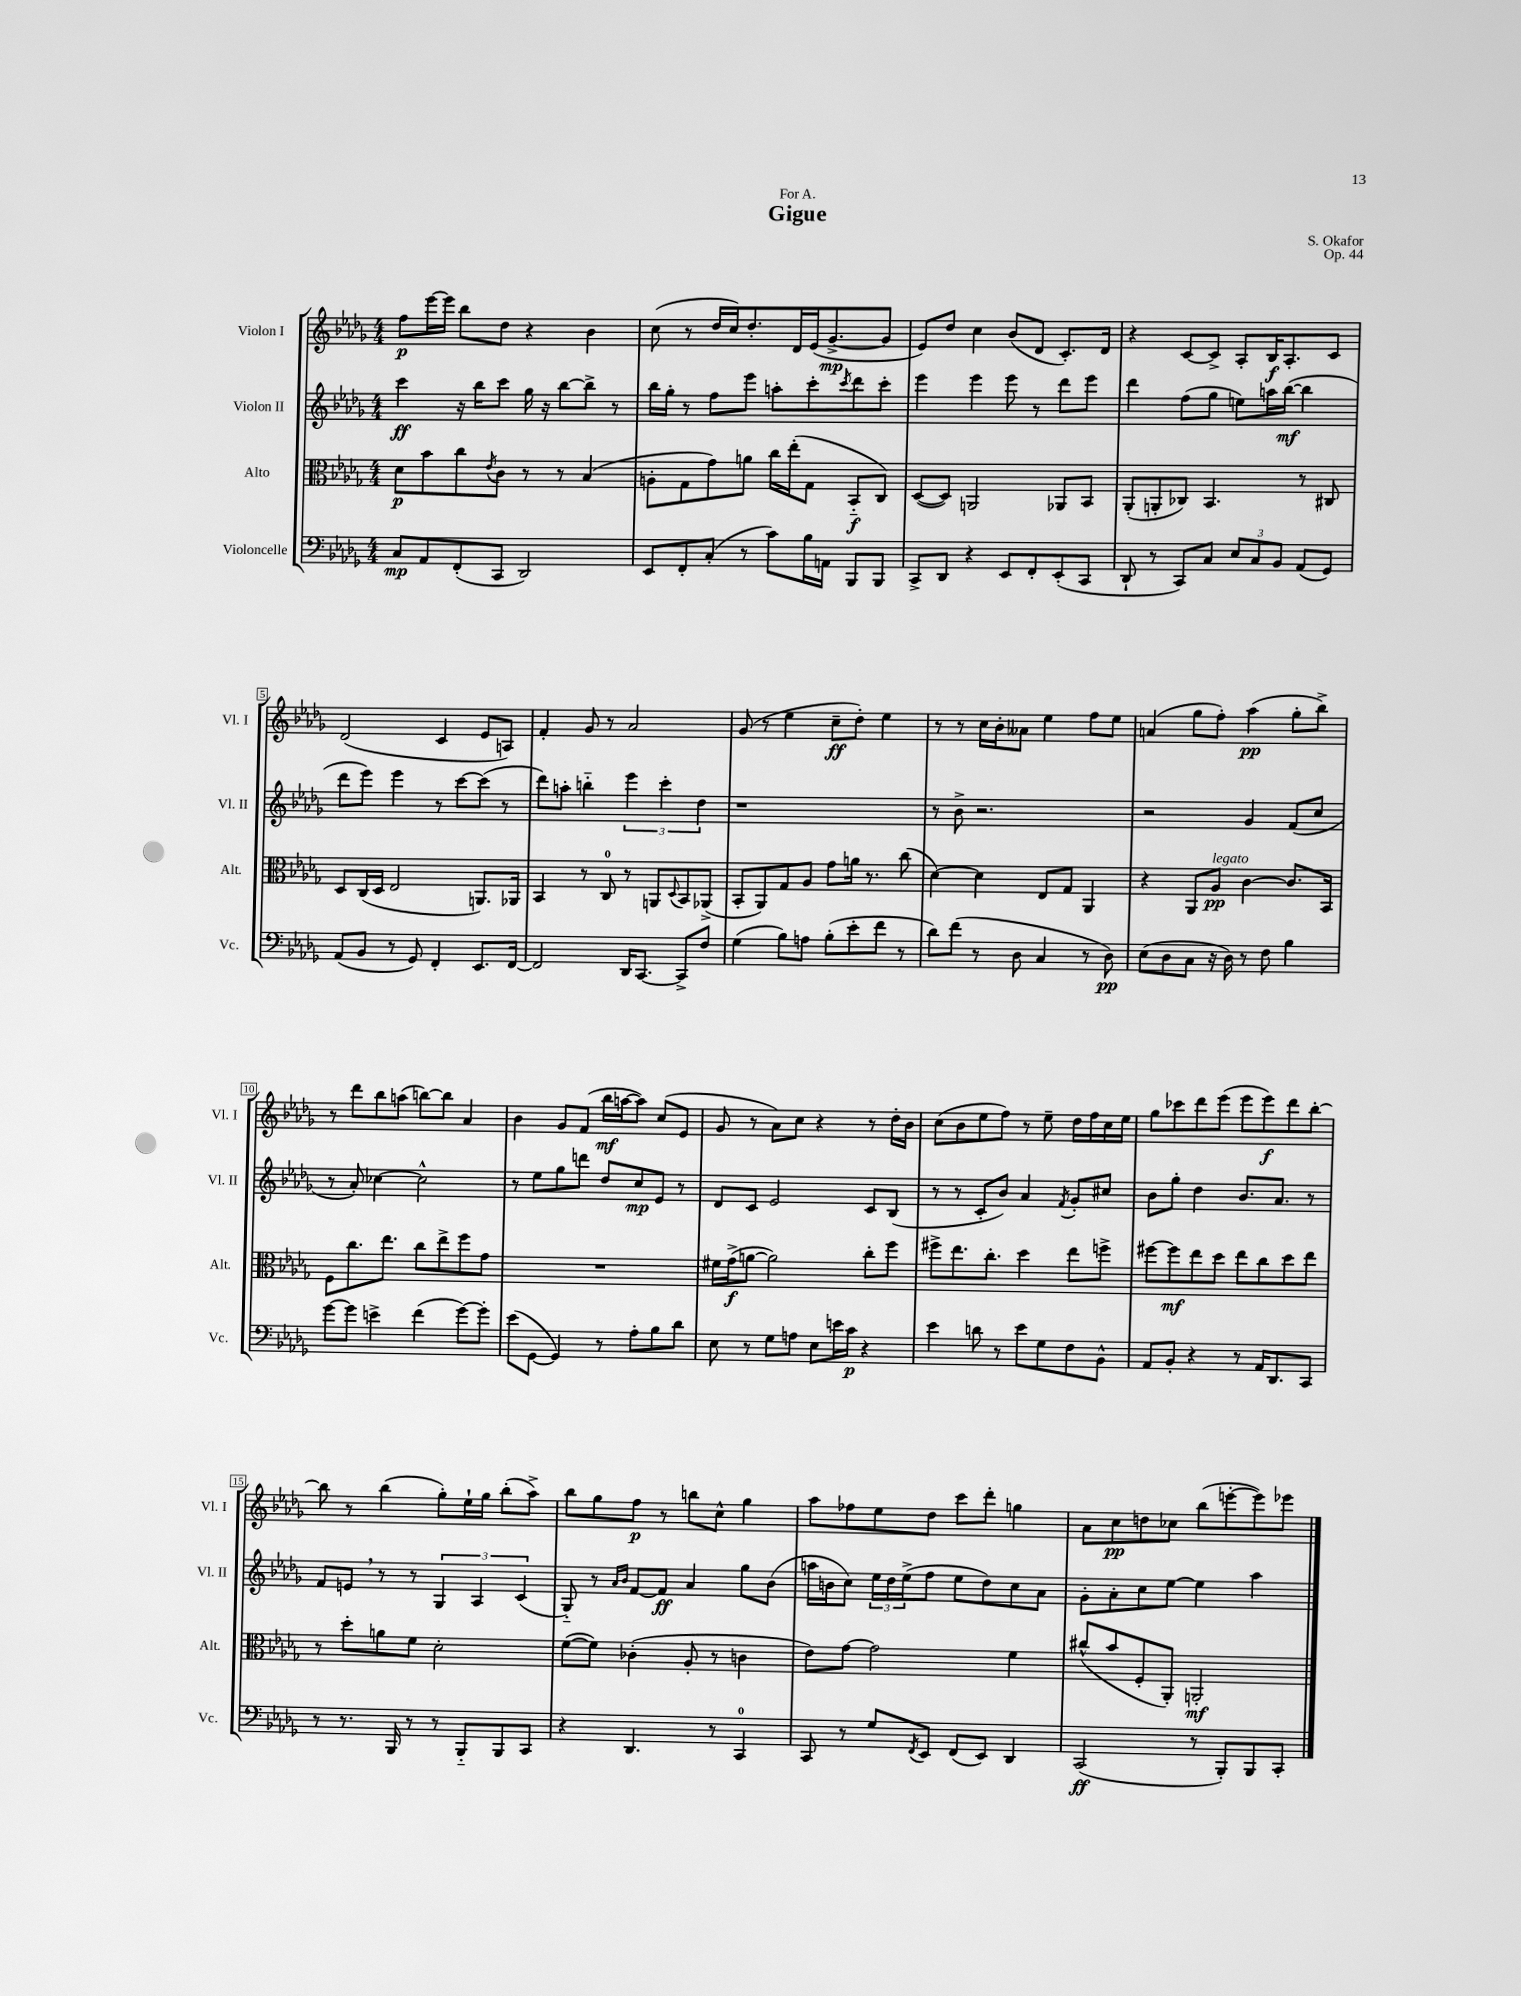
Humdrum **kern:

**kern	**kern	**kern	**kern
*staff4	*staff3	*staff2	*staff1
*clefF4	*clefC3	*clefG2	*clefG2
*k[b-e-a-d-g-]	*k[b-e-a-d-g-]	*k[b-e-a-d-g-]	*k[b-e-a-d-g-]
*M4/4	*M4/4	*M4/4	*M4/4
8C	8d-	4ccc	8ff
8AA-	8b-	.	[16eee-
.	.	.	16eee-]
(8FF'	8cc	16r	8bb-
.	.	16bb-	.
.	8qe-	.	.
8CC	8c	8ccc	8dd-
2DD-)	8r	16gg-	4r
.	.	16r	.
.	8r	[8bb-	.
.	(4B-	8bb-^]	4b-
.	.	8r	.
=	=	=	=
8EE-	8A'	16bb-	(8cc
.	.	16gg-'	.
8FF'	8G-	8r	8r
(8C'	8g-)	8ff	16dd-
.	.	.	16cc)
8r	8a	8eee-	8.dd-'
8c)	16cc	8aa'	.
.	(16ee-'	.	16d-
16B-	8G-	8ccc'	(16e-
16AA	.	.	[8.g-^
.	.	8qccc	.
8BBB-	8BB-'~	8ddd-	.
8BBB-	8C)	8ccc'	8g-]
=	=	=	=
8CC^	([8D-	4eee-	8e-)
8DD-	8D-])	.	8dd-
4r	2AA	4eee-	4cc
8EE-	.	8eee-	(8b-
8FF'	.	8r	8d-
(8EE-'	8AA-	8ddd-	8.c')
8CC	8BB-	8eee-	.
.	.	.	16d-
=	=	=	=
8DD-`	(8AA-'	4ddd-	4r
8r	8AA'	.	.
8CC)	8C-)	(8ff	[8c
8C	4.BB-	8gg-	8c^]
12E-	.	8ee)	8A-'
12C	.	.	.
.	.	16aa	16B-
12BB-	.	.	.
.	.	([16bb-	8.A-'
(8AA-	8r	4bb-]	.
8GG-)	8C#	.	8c
=	=	=	=
(8AA-	8D-	8ddd-	(2d-
8BB-	(16C	8eee-)	.
.	16D-	.	.
8r	2E-	4eee-	.
8GG-)	.	.	.
4FF'	.	8r	4c
.	.	[8ccc	.
8.EE-	8.AA)	(8ccc]	8e-
.	.	8r	8A)
[16FF	16AA-	.	.
=	=	=	=
2FF]	4BB-	8ddd-)	4f'
.	.	8aa'	.
.	8r	4bb'~	8g-
.	8C	.	8r
16DD-	8r	6eee-	2a-
[8.CC	.	.	.
.	8AA	.	.
.	.	6ccc'	.
.	8qqD-	.	.
8CC^]	8BB-	.	.
.	.	6dd-	.
8F	(8AA-^	.	.
=	=	=	=
(4G-	8BB-'	1r	(8g-
.	8AA-)	.	8r
8B-)	8G-	.	4ee-
8A	8A-	.	.
(8B-'	8g-	.	8cc~
8e-'	16a	.	8dd-')
.	8.r	.	.
8f	.	.	4ee-
8r	(8cc	.	.
=	=	=	=
8d-)	[4d-)	8r	8r
(8f	.	8b-^	8r
8r	4d-]	2.r	16cc
.	.	.	16b-'
8D-	.	.	8a--
4C	8E-	.	4ee-
.	8G-	.	.
8r	4AA-	.	8ff
8D-)	.	.	8ee-
=	=	=	=
(8E-	4r	2r	(4a
8D-	.	.	.
8C	8AA-	.	8gg-
16r	8A-	.	8ff')
16D-)	.	.	.
8r	[4c	4g-	(4aa-
8F	.	.	.
4B-	8.c]	(8f	8gg-'
.	.	8cc	8bb-^)
.	16BB-	.	.
=	=	=	=
[8g-	8F	8r	8r
8g-]	8.cc	8a-')	8ddd-
4e^	.	[4cc-	8bb-
.	8.ee-	.	.
.	.	.	(8aa
(4f	8cc	2cc-^^]	[8bb)
.	8ee-^	.	8bb]
[8g-)	8ff	.	4a-
8g-']	8g-	.	.
=	=	=	=
(8e-	1r	8r	4b-
[8GG-	.	8ee-	.
4GG-])	.	8gg-	8g-
.	.	8ddd	(8f
8r	.	8dd-	16bb-
.	.	.	[16aa
8A-'	.	8cc	8aa])
8B-	.	8e-	(8cc
8d-	.	8r	8e-
=	=	=	=
8E-	16f#	8d-	8g-
.	(16g-^	.	.
8r	[8a	8c	8r
8G-	2a])	2e-	8a-)
8A	.	.	8cc
8E-	.	.	4r
16e	.	.	.
16c	.	.	.
4r	8cc'	8c	8r
.	8ff	(8B-	16dd-'
.	.	.	16b-
=	=	=	=
4e-	8ff#^	8r	(8cc
.	8.ee-	8r	8b-
8d	.	8c'	8ee-
.	8.cc'	.	.
8r	.	8b-)	8ff)
8e-	4dd-	4a-	8r
8G-	.	.	8ee-~
.	.	8qf	.
8F	8ee-	8g-'	16dd-
.	.	.	16ff
8BB-^^	8ff^	8cc#	16cc
.	.	.	16ee-
=	=	=	=
8AA-	[8ff#	8b-	8gg-
8BB-'	8ff#]	8gg-'	8ccc-
4r	8ee-	4dd-	8ddd-
.	8dd-	.	(8eee-
8r	8ee-	8.b-	8eee-
16AA-	8cc	.	8eee-)
8.DD-	.	8.a-	.
.	8dd-	.	8ddd-
8CC	8ee-	8r	[8bb-'
=	=	=	=
8r	8r	8f	8bb-]
8.r	8dd-'	8e	8r
.	8a	8r	(4bb-
16BBB-	.	.	.
8r	8f	8r	.
8r	2d-'	6G-	8gg-')
8BBB-'~	.	.	16ee-`
.	.	6A-	.
.	.	.	16gg-
8BBB-	.	.	(8bb-'
.	.	(6c	.
8CC	.	.	8aa-^)
=	=	=	=
4r	([8f	8G-'~)	8bb-
.	8f])	8r	8gg-
.	.	16qqa-	.
.	.	16qqb-	.
4.DD-	(4c-'	[8f	8ff
.	.	8f]	8r
.	8A-'	4a-	8bb
8r	8r	.	8cc^^
4CC	4c	8gg-	4gg-
.	.	(8b-	.
=	=	=	=
8CC	8e-)	16aa	8aa-
.	.	16b	.
8r	[8g-	8cc)	8ff-
8G-	2g-]	24ee-	8ee-
.	.	24dd-	.
.	.	(24ee-^	.
8qFF	.	.	.
8EE-	.	8ff	8dd-
(8FF	.	8ee-	8ccc
8EE-)	.	8dd-)	8ddd-'
4DD-	4f	8cc	4gg
.	.	8a-	.
=	=	=	=
(2CC	(8cc#^^	8g-'	8a-
.	8b-	8a-'	8cc
.	8F'	8cc	8dd
.	8AA-')	[8ee-	8cc-
8r	2AA'	4ee-]	(8bb-
8BBB-')	.	.	[8eee'
8BBB-	.	4aa-	8eee])
8CC'	.	.	8eee-
==	==	==	==
*-	*-	*-	*-
